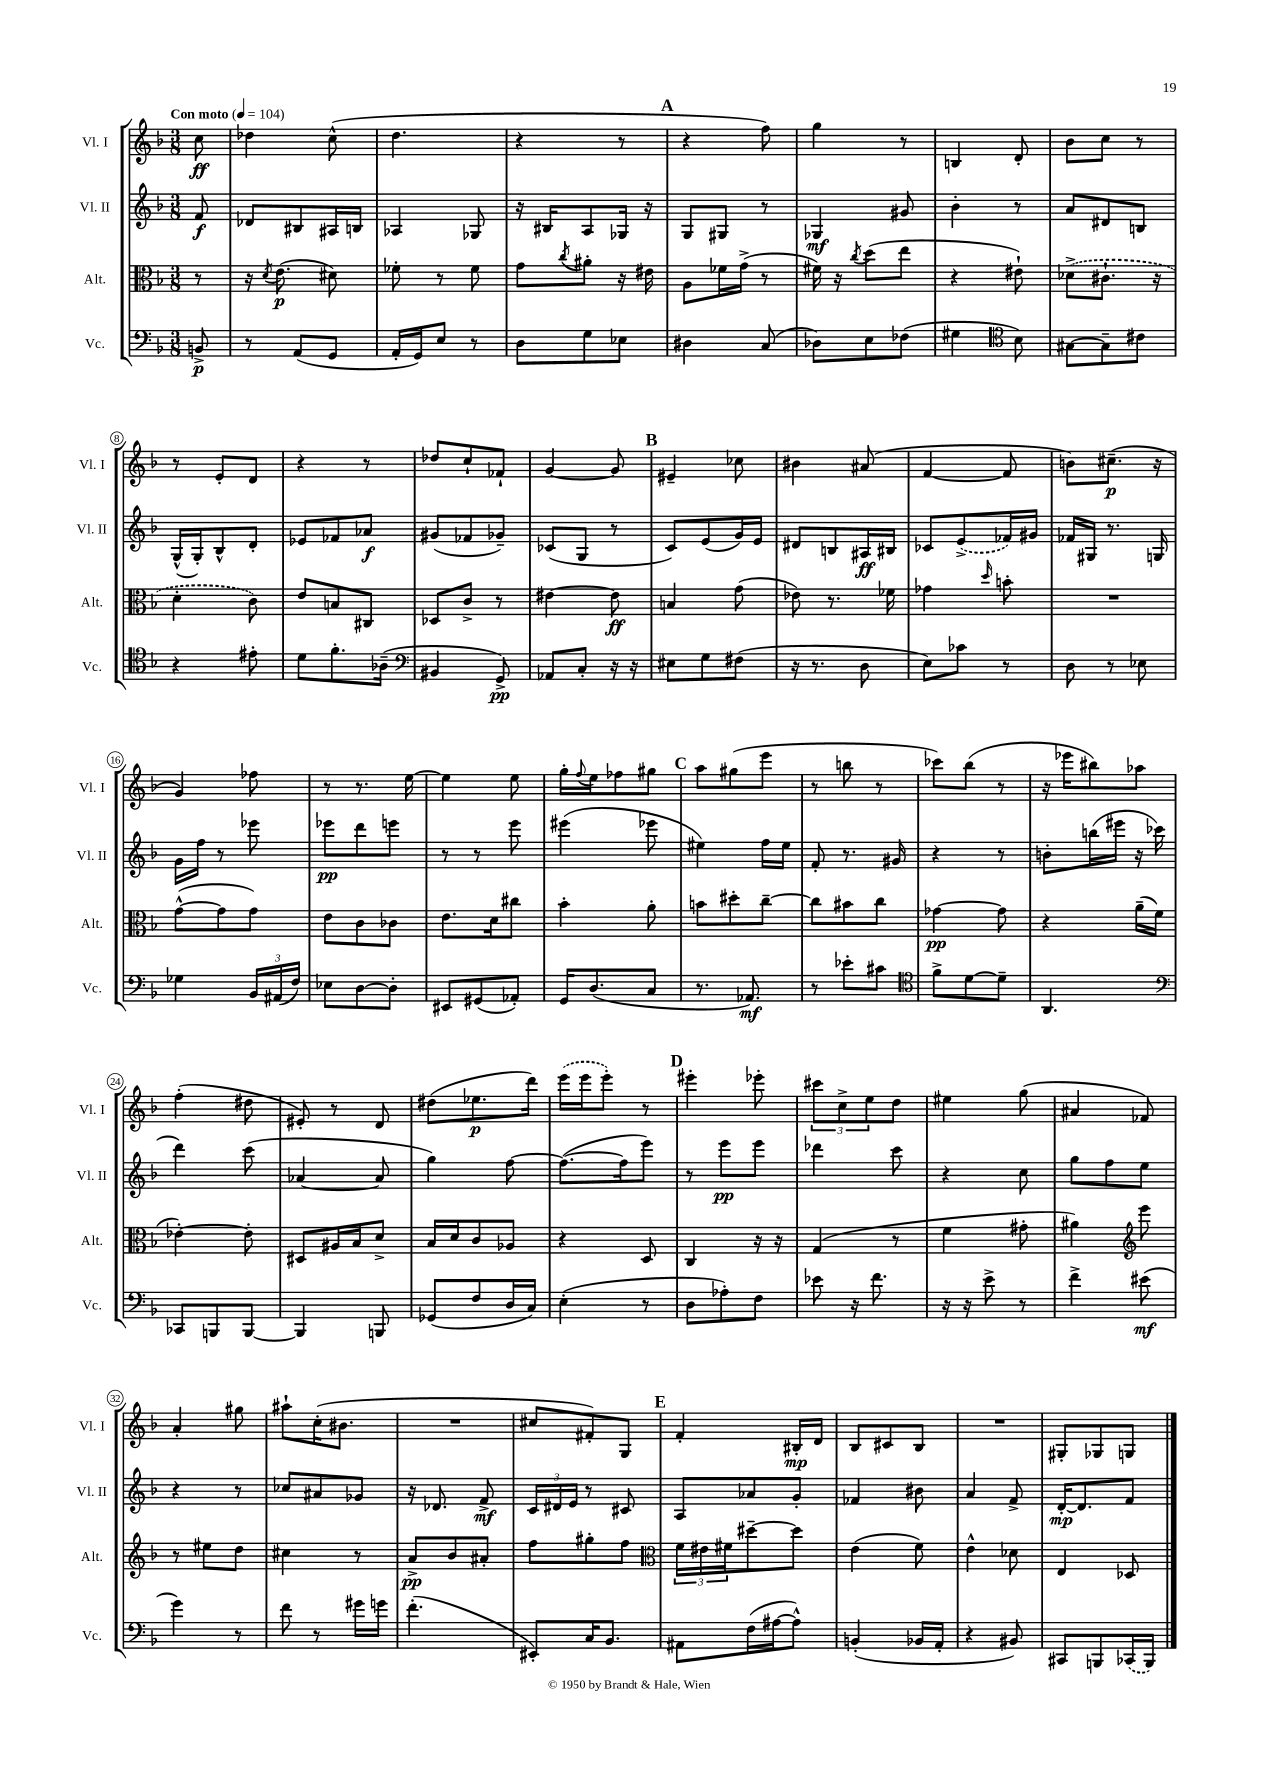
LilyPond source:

<<
\new StaffGroup <<
\new Staff = "s0" \with { instrumentName = "Vl. I" shortInstrumentName = "Vl. I" } {
    \clef treble \key f \major \numericTimeSignature \time 3/8 \partial 8 \tempo "Con moto" 4 = 104
    c''8\ff |
    des''4 c''8-^( |
    d''4. |
    r4 r8 |
    \mark \markup { \bold "A" } r4 f''8) |
    g''4 r8 |
    b4 d'8-. |
    bes'8 c''8 r8 |
    r8 e'8-. d'8 |
    r4 r8 |
    des''8 c''8-! fes'8-! |
    g'4~ g'8 |
    \mark \markup { \bold "B" } eis'4-- ces''8 |
    bis'4 ais'8( |
    f'4~ f'8 |
    b'8) cis''8.--\p( r16 |
    g'4) fes''8 |
    r8 r8. e''16~ |
    e''4 e''8 |
    g''16-. \appoggiatura { f''8 } e''16 fes''8 gis''8 |
    \mark \markup { \bold "C" } a''8 gis''8( e'''8 |
    r8 b''8 r8 |
    ces'''8) bes''8( r8 |
    r16 ees'''16 bis''8) aes''8 |
    f''4-.( dis''8 |
    eis'8-.) r8 d'8 |
    dis''8( ees''8.\p d'''16) |
    \once \slurDashed e'''16( e'''16 e'''8-.) r8 |
    \mark \markup { \bold "D" } eis'''4-. ees'''8-. |
    \tuplet 3/2 { cis'''8 c''8-> e''8 } d''8 |
    eis''4 g''8( |
    ais'4 fes'8) |
    a'4-. gis''8 |
    ais''8-! c''16-.( bis'8. |
    R4. |
    cis''8 fis'8-.) g8 |
    \mark \markup { \bold "E" } f'4-. bis16-.\mp d'16 |
    bes8 cis'8 bes8 |
    R4. |
    gis8-. ges8 g8 \bar "|." |
}
\new Staff = "s1" \with { instrumentName = "Vl. II" shortInstrumentName = "Vl. II" } {
    \clef treble \key f \major \numericTimeSignature \time 3/8 \partial 8
    f'8\f |
    des'8 bis8 ais16 b16 |
    aes4 ges8 |
    r16 bis16 a8 ges16 r16 |
    \mark \markup { \bold "A" } g8 gis8 r8 |
    ges4\mf gis'8 |
    bes'4-. r8 |
    a'8 dis'8 b8 |
    g16-^( g16-.) bes8-^ d'8-. |
    ees'8 fes'8 aes'8\f |
    gis'8( fes'8 ges'8--) |
    ces'8( g8 r8 |
    \mark \markup { \bold "B" } c'8) e'8( g'16) e'16 |
    dis'8 b8 ais16\ff bis16 |
    ces'8 \once \slurDashed e'8->( fes'16) gis'16 |
    fes'16 gis16 r8. g16 |
    g'16 f''16 r8 ees'''8 |
    ees'''8\pp d'''8 e'''8 |
    r8 r8 e'''8 |
    eis'''4( ees'''8 |
    \mark \markup { \bold "C" } eis''4) f''16 eis''16 |
    f'8-. r8. gis'16 |
    r4 r8 |
    b'8-. b''16( eis'''16 r16 ces'''16 |
    d'''4) c'''8( |
    aes'4~ aes'8 |
    g''4) f''8~ |
    f''8.~( f''16 e'''8) |
    \mark \markup { \bold "D" } r8 e'''8\pp e'''8 |
    des'''4 c'''8 |
    r4 c''8 |
    g''8 f''8 e''8 |
    r4 r8 |
    ces''8 ais'8 ges'8 |
    r16 des'8. f'8->\mf |
    \tuplet 3/2 { c'16 dis'16 e'16 } r8 cis'8 |
    \mark \markup { \bold "E" } a8 aes'8 g'8-. |
    fes'4 bis'8 |
    a'4 f'8-> |
    d'16~-.\mp d'8. f'8 \bar "|." |
}
\new Staff = "s2" \with { instrumentName = "Alt." shortInstrumentName = "Alt." } {
    \clef alto \key f \major \numericTimeSignature \time 3/8 \partial 8
    r8 |
    r16 \acciaccatura { d'8 } e'8.\p( dis'8) |
    fes'8-. r8 fes'8 |
    g'8 \acciaccatura { c''8 } ais'8-. r16 eis'16 |
    \mark \markup { \bold "A" } a8 fes'16 g'16->( r8 |
    fis'16) r16 \acciaccatura { c''8 } d''8( e''8 |
    r4 eis'8-!) |
    \once \slurDashed des'8->( cis'8.-! r16 |
    d'4-. c'8) |
    e'8 b8 cis8 |
    des8 c'8-> r8 |
    eis'4~ eis'8\ff |
    \mark \markup { \bold "B" } b4 g'8( |
    ees'8) r8. fes'16 |
    ges'4 \grace { d''16 } b'8-. |
    R4. |
    g'8~-^( g'8 g'8) |
    e'8 c'8 ces'8 |
    e'8. d'16 cis''8 |
    bes'4-. a'8-. |
    \mark \markup { \bold "C" } b'8 dis''8-. c''8~-- |
    c''8 bis'8 c''8 |
    ges'4~\pp ges'8 |
    r4 a'16--( f'16 |
    ees'4~-.) ees'8-. |
    dis8 ais16 bes16 d'8-> |
    bes16 d'16 c'8 aes8 |
    r4 d8 |
    \mark \markup { \bold "D" } c4 r16 r16 |
    g4( r8 |
    f'4 gis'8-. |
    ais'4) \clef treble e'''8 |
    r8 eis''8 d''8 |
    cis''4 r8 |
    a'8->\pp bes'8 ais'8-. |
    f''8 gis''8-. f''8 |
    \mark \markup { \bold "E" } \clef alto \tuplet 3/2 { f'16 eis'16 fis'16 } dis''8~-- dis''8 |
    e'4( f'8) |
    e'4-^ des'8 |
    e4 des8 \bar "|." |
}
\new Staff = "s3" \with { instrumentName = "Vc." shortInstrumentName = "Vc." } {
    \clef bass \key f \major \numericTimeSignature \time 3/8 \partial 8
    b,8->\p |
    r8 a,8( g,8 |
    a,16-. g,16) e8 r8 |
    d8 g8 ees8 |
    \mark \markup { \bold "A" } dis4 c8( |
    des8) e8 fes8( |
    gis4 \clef tenor bes8) |
    gis8~ gis8-- cis'8 |
    r4 eis'8-. |
    d'8 f'8.-. aes16--( |
    \clef bass bis,4 g,8->\pp) |
    aes,8 c8-. r16 r16 |
    \mark \markup { \bold "B" } eis8 g8 fis8( |
    r16 r8. d8 |
    e8) ces'8 r8 |
    d8 r8 ees8 |
    ges4 \tuplet 3/2 { bes,16 ais,16( f16) } |
    ees8 d8~ d8-. |
    eis,8 gis,8( aes,8-.) |
    g,16 d8.( c8 |
    \mark \markup { \bold "C" } r8. aes,8.\mf) |
    r8 ees'8-. cis'8 |
    \clef tenor f'8-> d'8~ d'8-- |
    a,4. |
    \clef bass ces,8 b,,8 b,,8~ |
    b,,4 b,,8 |
    ges,8( f8 d16 c16) |
    e4-.( r8 |
    \mark \markup { \bold "D" } d8 aes8-.) f8 |
    ees'8 r16 f'8. |
    r16 r16 e'8-> r8 |
    f'4-> eis'8\mf( |
    g'4) r8 |
    f'8 r8 gis'16 g'16 |
    f'4.-.( |
    eis,8-.) c16 bes,8. |
    \mark \markup { \bold "E" } ais,8 f16( ais16~ ais8-^) |
    b,4-.( bes,16 a,16-. |
    r4 bis,8) |
    cis,8 b,,8 \once \slurDashed ces,16( b,,16) \bar "|." |
}
>>
>>
\layout { \context { \Score \override BarNumber.stencil = #(make-stencil-circler 0.1 0.3 ly:text-interface::print) } }
